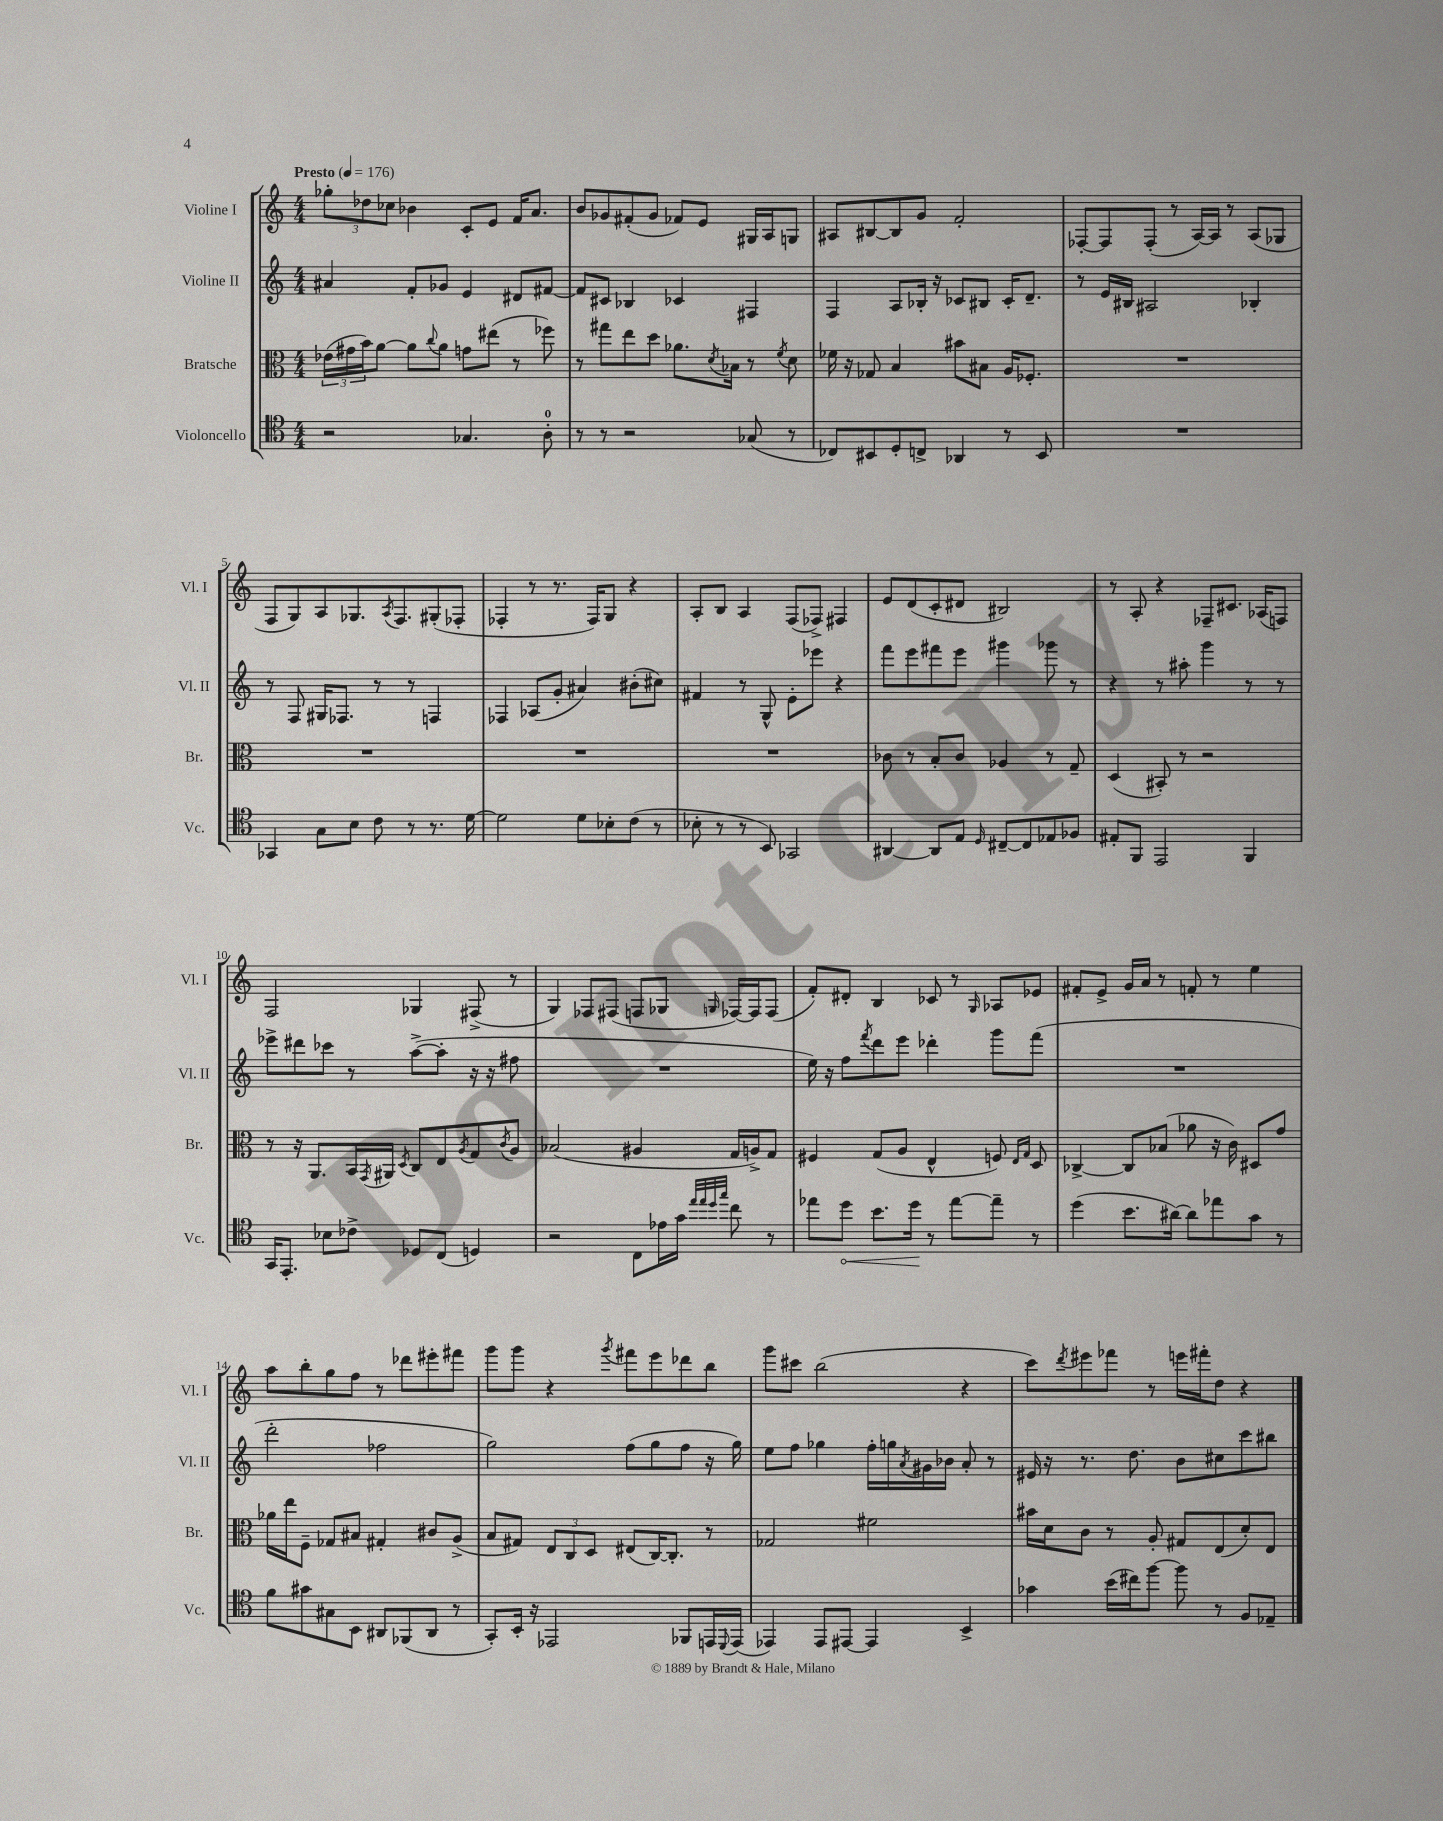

**kern	**dynam	**kern	**kern	**kern
*part4	*part4	*part3	*part2	*part1
*staff4	*staff4	*staff3	*staff2	*staff1
*I"Violoncello	*	*I"Bratsche	*I"Violine II	*I"Violine I
*I'Vc.	*	*I'Br.	*I'Vl. II	*I'Vl. I
*clefC4	*	*clefC3	*clefG2	*clefG2
*k[]	*	*k[]	*k[]	*k[]
*M4/4	*	*M4/4	*M4/4	*M4/4
*MM176	*	*MM176	*MM176	*MM176
=1	=1	=1	=1	=1
!	!	!	!	!LO:TX:a:B:t=Presto
2r	.	(24e-X\LL	4a#X/	12gg-X'\L
.	.	24g#X\	.	.
.	.	24b\J)	.	12dd-X\
.	.	[8a\J	.	.
.	.	.	.	12cc-X\J
.	.	8a\L]	8f'/L	4b-X\
.	.	8qqcc/	.	.
.	.	8a\J	8g-X/J	.
4.G-X/	.	8gn\L	4e/	8c'/L
.	.	(8ee#X\J	.	8e/J
.	.	8r	8d#X/L	16f/KL
.	.	.	.	8.a/J
8A'\	.	8ff-X\)	[8f#X/J	.
=2	=2	=2	=2	=2
8r	.	8r	8f#/L]	8b/L
8r	.	8gg#X\L	8c#X/J	8g-X/
2r	.	8ee\	4B-X/	(8f#X'/
.	.	8dd\J	.	8g-/J
.	.	8.a-X\L	4c-X/	8f-X/L)
.	.	.	.	8e/J
.	.	8qd/	.	.
.	.	16B-X\Jk	.	.
(8G-X/	.	8r	4F#X/	16G#X/LL
.	.	.	.	16A/J
.	.	8qf/	.	.
8r	.	8d\	.	8Gn/J
=3	=3	=3	=3	=3
8C-X/L)	.	16f-X\	4F/	8A#X/L
.	.	16r	.	.
8BB#X/	.	8G-X/	.	[8B#X/
8D'/	.	4B/	8A/L	8B#/]
8Cn^/J	.	.	16B-X'/Jk	8g/J
.	.	.	16r	.
4AA-X/	.	8b#X\L	8c-X/L	2f'/
.	.	8B#X\J	8B#X/J	.
8r	.	16A/KL	16c-'/KL	.
.	.	8.F-X'/J	8.d~/J	.
8BB#/	.	.	.	.
=4	=4	=4	=4	=4
1r	.	1r	8r	[8F-X'/L
.	.	.	16e/LL	8F-/]
.	.	.	16B#X/JJ	.
.	.	.	2A#X/	(8F-'/J
.	.	.	.	8r
.	.	.	.	[16A/LL)
.	.	.	.	16A/JJ]
.	.	.	.	8r
.	.	.	4B-X'/	(8A/L
.	.	.	.	8G-X/J
!!LO:LB:g=z
=5	=5	=5	=5	=5
4GG-X/	.	1r	8r	8F/L
.	.	.	8F/	8G/)
8G\L	.	.	16G#X/KL	8A/
.	.	.	8.F-X/J	.
8B\J	.	.	.	8.G-X/
8c\	.	.	8r	.
.	.	.	.	8qA/
.	.	.	.	8.F/
8r	.	.	8r	.
8.r	.	.	4Fn/	(8G#X'/
.	.	.	.	8F-X'/J
[16d\	.	.	.	.
=6	=6	=6	=6	=6
2d\]	.	1r	4F-X/	4F-X'/
.	.	.	(8A-X/L	8r
.	.	.	8g'/J	8.r
8d\L	.	.	4a#X/)	.
.	.	.	.	16F-/KL)
8B-X'\	.	.	.	8G/J
(8c\J	.	.	(8b#X'\L	4r
8r	.	.	8cc#X\J)	.
=7	=7	=7	=7	=7
8B-X'\	.	1r	4f#X/	8A'/L
8r	.	.	.	8B/J
8r	.	.	8r	4A/
8BB/)	.	.	8G^^/	.
2GG-X/	.	.	8e'\L	(8F/L
.	.	.	8eee-X\J	8F-X^/J)
.	.	.	4r	4F#X/
=8	=8	=8	=8	=8
[4AA#X/	.	8c-X\	8fff\L	8e/L
.	.	8r	8eee\	(8d/
8AA#/L]	.	8B'/L	8fff#X\	8c'/
8E/J	.	8c-/J	8eee\J	8d#X/J
16qqD/	.	.	.	.
[8C#X~/L	.	4A-X/	4ggg#X\	2B#X/)
8C#/]	.	.	.	.
8E-X/	.	8r	8ggg-X\	.
8F-X/J	.	8G~/	8r	.
=9	=9	=9	=9	=9
8E#X'/L	.	(4D/	4r	8r
8FF/J	.	.	.	8A'/
2EE/	.	8BB#X'/)	8r	4r
.	.	8r	8aa#X'\	.
.	.	2r	4ggg\	8F-X~/L
.	.	.	.	8.c#X/J
4FF/	.	.	8r	.
.	.	.	.	(16A-X/KL
.	.	.	8r	8Fn/J)
!!LO:LB:g=z
=10	=10	=10	=10	=10
16GG/KL	.	8r	8eee-X^\L	2F/
8.EE'/J	.	.	.	.
.	.	16r	8ddd#X\	.
.	.	8.AA/L	.	.
8B-X\L	.	.	8ccc-X\J	.
8c-X^\J	.	16BB/L	8r	.
.	.	8qGG/	.	.
.	.	16AA#X/JJ	.	.
.	.	8qD/	.	.
8D-X/L	.	8C/L	([8aa^\L	4G-X/
(8C/J	.	8E/	8aa'\J]	.
.	.	8qA/	.	.
4Dn/)	.	8G/	16r	(8F#X^/
.	.	.	16r	.
.	.	8qc/	.	.
.	.	8A/J	8ff#X\	8r
=11	=11	=11	=11	=11
2r	.	(2B-X/	1r	4G/)
.	.	.	.	8F-X/L
.	.	.	.	(8F#X/J
8C\L	.	4A#X/	.	8Fn/L
16e-X\L	.	.	.	8G-X/J
16g\JJ	.	.	.	.
32qqee/LLL	.	.	.	.
32qqee/	.	.	.	.
32qqdd/	.	.	.	.
32qqgg/JJJ	.	.	.	16qqGn/
8cc\	.	16G/LL	.	[16F-X/LL)
.	.	16An^/J)	.	16F-/J]
8r	.	8G/J	.	(8F-/J
=12	=12	=12	=12	=12
8ee-X\L	.	4F#X/	16ee\)	8f'/L)
.	.	.	16r	.
!	!LO:HP:b	!	!	!
8dd\J	<	.	8ff\L	8d#X'/J
.	.	.	8qfff/	.
8.b\L	.	(8G/L	8ddd\	4B/
.	.	8A/J	8eee\J	.
16dd\Jk	.	.	.	.
8r	[	4E^^/	4ddd-X'\	8c-X/
[8ee-\L	.	.	.	8r
.	.	.	.	16qqG/
8ee-~\J]	.	8Fn/)	8ggg\L	8A-X/L
.	.	16qqE/LL	.	.
.	.	16qqG/JJ	.	.
8r	.	8D/	(8fff\J	8e-X/J
=13	=13	=13	=13	=13
(4dd\	.	[4C-X^/	1r	8f#X'/L
.	.	.	.	8e^/J
8.b\L	.	8C-/L]	.	16g/LL
.	.	.	.	16a/JJ
.	.	(8B-X/J	.	8r
[16a#X\Jk)	.	.	.	.
8a#\L]	.	8a-X\	.	8fn'/
8ee-X\	.	16r	.	8r
.	.	16c\)	.	.
8g\J	.	8D#X/L	.	4ee\
8r	.	8g/J	.	.
!!LO:LB:g=z
=14	=14	=14	=14	=14
8f\L	.	16a-X\LL	2ddd'\	8aa\L
.	.	16ee\J	.	.
8g#X\	.	8F~\J	.	8bb'\
8G#X\	.	8G-X/L	.	8gg\
8BB\J	.	8B#X/J	.	8ff\J
8AA#X/L	.	4G#X'/	2ff-X\	8r
(8FF-X/	.	.	.	8ddd-X\L
8AA#/J	.	8c#X/L	.	8eee#X'\
8r	.	(8A^/J	.	8fff#X\J
=15	=15	=15	=15	=15
8GG'/L)	.	8B/L	2gg\)	8ggg\L
16BB'/Jk	.	8G#X/J)	.	8ggg\J
16r	.	.	.	.
2EE-X/	.	12E/L	.	4r
.	.	12C/	.	.
.	.	12D/J	.	.
.	.	.	.	8qggg/
.	.	(8E#X/L	(8ff\L	8fff#X\L
.	.	[16C/K)	8gg\	8eee\
.	.	8.C'/J]	.	.
8FF-X/L	.	.	8ff\J	8ddd-X\
16EEn/L	.	8r	16r	8bb\J
8qqDD/	.	.	.	.
(16EE/JJ	.	.	16gg\)	.
=16	=16	=16	=16	=16
4EE-X/)	.	2G-X/	8ee\L	8ggg\L
.	.	.	8ff\J	8ccc#X\J
8EE-/L	.	.	4gg-X\	(2bb\
[8EE#X/J	.	.	.	.
4EE#/]	.	2f#X\	16ff'\LL	.
.	.	.	16ggn\	.
.	.	.	8qa/	.
.	.	.	16g#X\	.
.	.	.	16b-X\JJ	.
4BB^/	.	.	8a'/	4r
.	.	.	8r	.
=17	=17	=17	=17	=17
4g-X\	.	16b#X\LL	16e#X/	8ccc\L)
.	.	16d\J	16r	.
.	.	.	.	8qddd/
.	.	8c\J	8.r	8eee#X\
(16b\LL	.	8r	.	8fff-X\J
16cc#X\J)	.	.	8.dd\	.
[8ff\J	.	8A'/	.	8r
8ff\]	.	8G#X/L	8b\L	16eeen\LL
.	.	.	.	16fff#X'\J
8r	.	(8E/	8cc#X\	8dd\J
8F/L	.	8d'/)	8ccc\	4r
8E-X~/J	.	8E/J	8bb#X\J	.
==	==	==	==	==
*-	*-	*-	*-	*-
